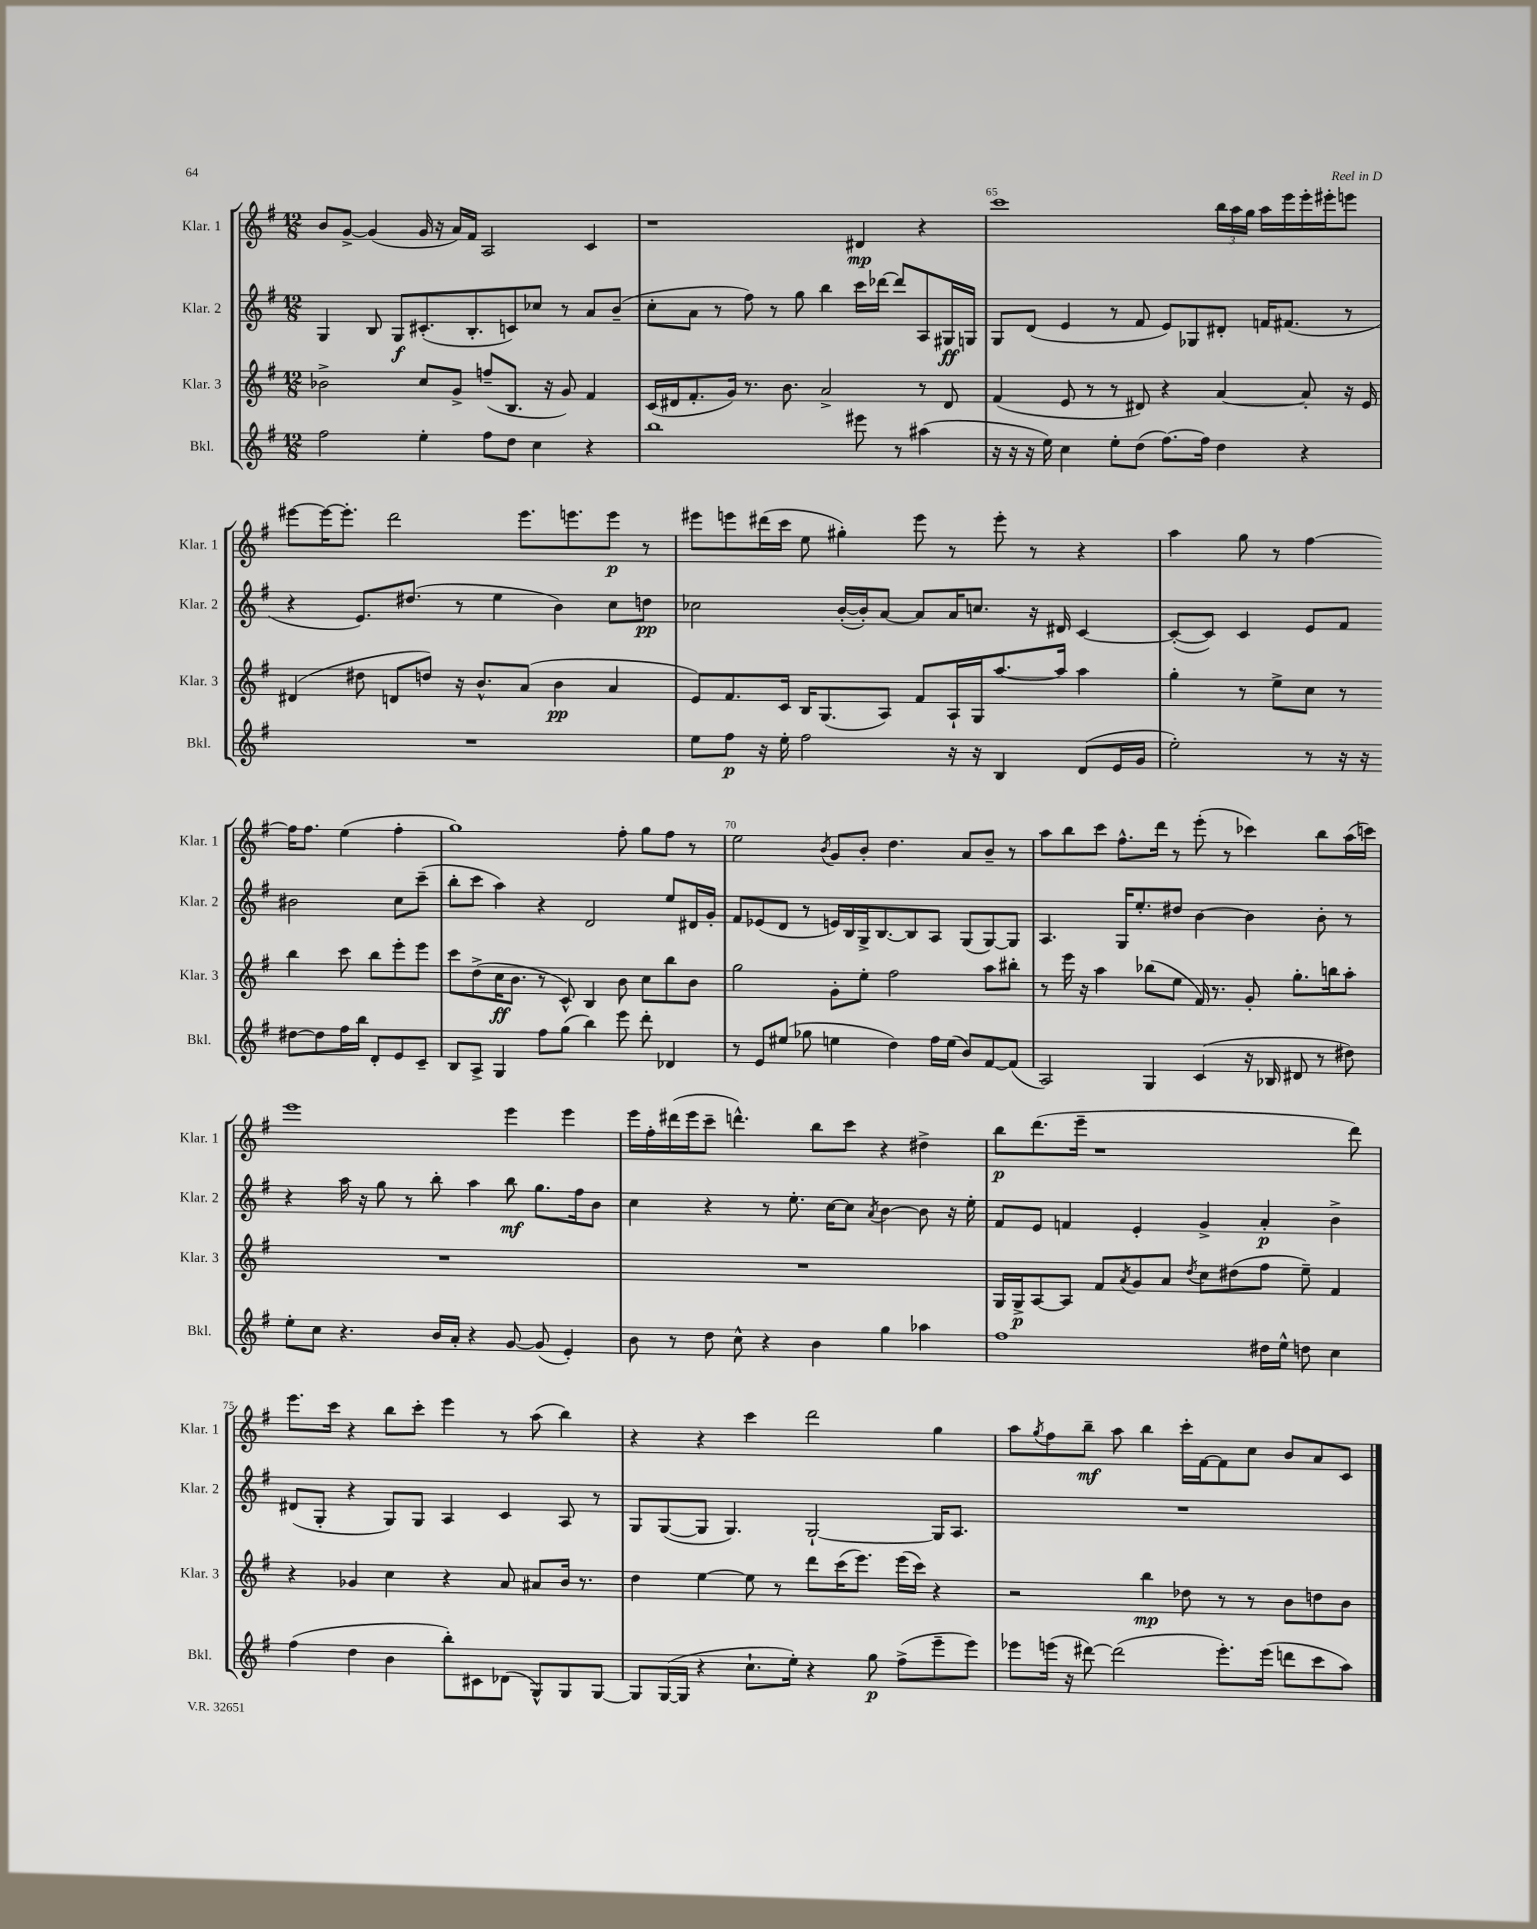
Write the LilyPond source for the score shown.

<<
\new StaffGroup <<
\new Staff = "s0" \with { instrumentName = "Klar. 1" shortInstrumentName = "Klar. 1" } {
    \clef treble \key g \major \numericTimeSignature \time 12/8
    b'8 g'8~-> g'4( g'16 r16 a'16) fis'16 a2 c'4 |
    r1 dis'4\mp r4 |
    c'''1 \tuplet 3/2 { b''16 a''16 g''16 } a''16 e'''16 e'''16-. eis'''16-. e'''8 |
    eis'''8~ eis'''16~ eis'''8.-. d'''2 eis'''8. e'''8. e'''8\p r8 |
    eis'''8 e'''8 dis'''16( c'''16 e''8 gis''4-.) e'''8 r8 e'''8-. r8 r4 |
    a''4 g''8 r8 fis''4~ fis''16 fis''8. e''4( fis''4-. |
    g''1) fis''8-. g''8 fis''8 r8 |
    e''2 \acciaccatura { b'8 } g'8 b'8-. d''4. a'8 b'8-- r8 |
    a''8 b''8 c'''8 fis''8.-^ d'''16 r8 e'''8-.( r8 ces'''4) b''8 a''16( c'''16) |
    e'''1 e'''4 e'''4 |
    e'''16 fis''16-. dis'''16( e'''16 c'''8-- d'''4.-^) b''8 c'''8 r4 dis''4-> |
    b''8\p d'''8.( e'''16-- r1 d'''8) |
    e'''8. c'''16 r4 b''8 c'''8-. e'''4 r8 a''8( b''4) |
    r4 r4 c'''4 d'''2 g''4 |
    a''8 \acciaccatura { g''8 } fis''8 b''8--\mf a''8 b''4 c'''16-. fis'16~ fis'8 c''8 b'8 a'8 c'8 \bar "|." |
}
\new Staff = "s1" \with { instrumentName = "Klar. 2" shortInstrumentName = "Klar. 2" } {
    \clef treble \key g \major \numericTimeSignature \time 12/8
    g4 b8 g8\f cis'8.-.( b8.-. c'8) ces''8 r8 a'8 b'8--( |
    c''8-. a'8 r8 fis''8) r8 g''8 b''4 c'''16 des'''16~ des'''8 a8 gis16\ff g16 |
    g8 d'8( e'4 r8 fis'8 e'8) ges8 dis'8-. f'16 fis'8.( r8 |
    r4 e'8.) dis''8.( r8 e''4 b'4) c''8 d''8\pp |
    ces''2 b'16~-.( b'16-.) a'8~ a'8 a'16 c''8. r16 dis'16 c'4~ |
    c'8~-.( c'8) c'4 e'8 fis'8 bis'2 c''8 c'''8--( |
    b''8-. c'''8 a''4) r4 d'2 e''8 dis'16 g'16-. |
    fis'8 ees'8( d'8 r8 e'16) b16 g16-> b8.~ b8 a8 g8( g8~) g8 |
    a4. g16 e''8.-. dis''8 b'4~ b'4 b'8-. r8 |
    r4 a''16 r16 g''8 r8 b''8-. a''4 b''8\mf g''8. fis''16 b'8 |
    c''4 r4 r8 e''8.-. c''16~ c''8 \acciaccatura { a'8 } b'4~ b'8 r16 e''16-. |
    fis'8 e'8 f'4 e'4-. g'4-> a'4-.\p b'4-> |
    dis'8( g8-. r4 g8) g8 a4 c'4 a8 r8 |
    g8 g8~( g8 g4.) g2~-! g16 a8. |
    R1. \bar "|." |
}
\new Staff = "s2" \with { instrumentName = "Klar. 3" shortInstrumentName = "Klar. 3" } {
    \clef treble \key g \major \numericTimeSignature \time 12/8
    bes'2-> c''8 g'8-> f''8--( b8. r16 g'8) fis'4 |
    c'16( dis'16 fis'8.-. g'16) r8. b'8. a'2-> r8 dis'8 |
    fis'4( e'8 r8 r8 dis'8) r4 a'4~ a'8-. r16 e'16 |
    dis'4( dis''8 d'8 d''8) r16 b'8.-^ a'8( b'4\pp a'4 |
    e'8) fis'8. c'16 b16 g8.( a8) fis'8 a16-! g16 a''8.~ a''16 a''4 |
    g''4-. r8 e''8-> c''8 r8 b''4 c'''8 b''8 e'''8-. e'''8 |
    c'''8 d''8->( c''16\ff b'8. r8 c'8-^) b4 b'8 c''8 b''8 b'8 |
    g''2 g'8-. e''8-. fis''2 a''8 bis''8-. |
    r8 e'''16 r16 a''4 bes''8( e''8 fis'16) r8. g'8-. g''8.-. b''16 a''8-. |
    R1. |
    R1. |
    g16 g16->\p a8~ a8 fis'8 \acciaccatura { a'8 } g'8 a'8 \acciaccatura { d''8 } c''8 dis''8( fis''8 e''8--) fis'4 |
    r4 ges'4 c''4 r4 a'8 ais'8 b'16 r8. |
    d''4 e''4~ e''8 r8 d'''8 c'''16( e'''8.) e'''16( c'''16) r4 |
    r2 b''4\mp des''8 r8 r8 b'8 d''8 b'8 \bar "|." |
}
\new Staff = "s3" \with { instrumentName = "Bkl." shortInstrumentName = "Bkl." } {
    \clef treble \key g \major \numericTimeSignature \time 12/8
    fis''2 e''4-. fis''8 d''8 c''4 r4 |
    b''1 eis'''8 r8 ais''4( |
    r16 r16 r16 e''16) c''4 e''8-. d''8( fis''8.~) fis''16 d''4 r4 |
    R1. |
    e''8 fis''8\p r16 e''16-. fis''2 r16 r16 b4 d'8( e'16 g'16 |
    e''2-.) r8 r16 r16 dis''8~ dis''8 fis''16 b''16 d'8-. e'8 c'8-- |
    b8 a8-> g4 fis''8 g''8( b''4) e'''8 d'''8-. des'4 |
    r8 e'8 eis''8( ges''8 e''4 d''4) fis''16 e''16( b'8) fis'8~ fis'8( |
    a2) g4 c'4( r16 bes16 dis'8 r8 dis''8) |
    e''8-. c''8 r4. b'16 a'16-. r4 g'8~ g'8( e'4-.) |
    b'8 r8 d''8 c''8-^ r4 b'4 g''4 aes''4 |
    fis''1 dis''16 e''16-^ d''8 c''4 |
    fis''4( d''4 b'4 b''8-.) cis'8 des'8( g8-^) g8 g8~ |
    g8 g16~( g16 r4 c''8.-! e''16-.) r4 g''8\p fis''8->( e'''8-- e'''8) |
    ees'''8 e'''16( r16 dis'''8~) dis'''2( e'''8.-.) e'''16( d'''8 c'''8 a''8) \bar "|." |
}
>>
>>
\layout { \context { \Score currentBarNumber = #63 \override BarNumber.break-visibility = ##(#f #t #t) barNumberVisibility = #(every-nth-bar-number-visible 5) } }
